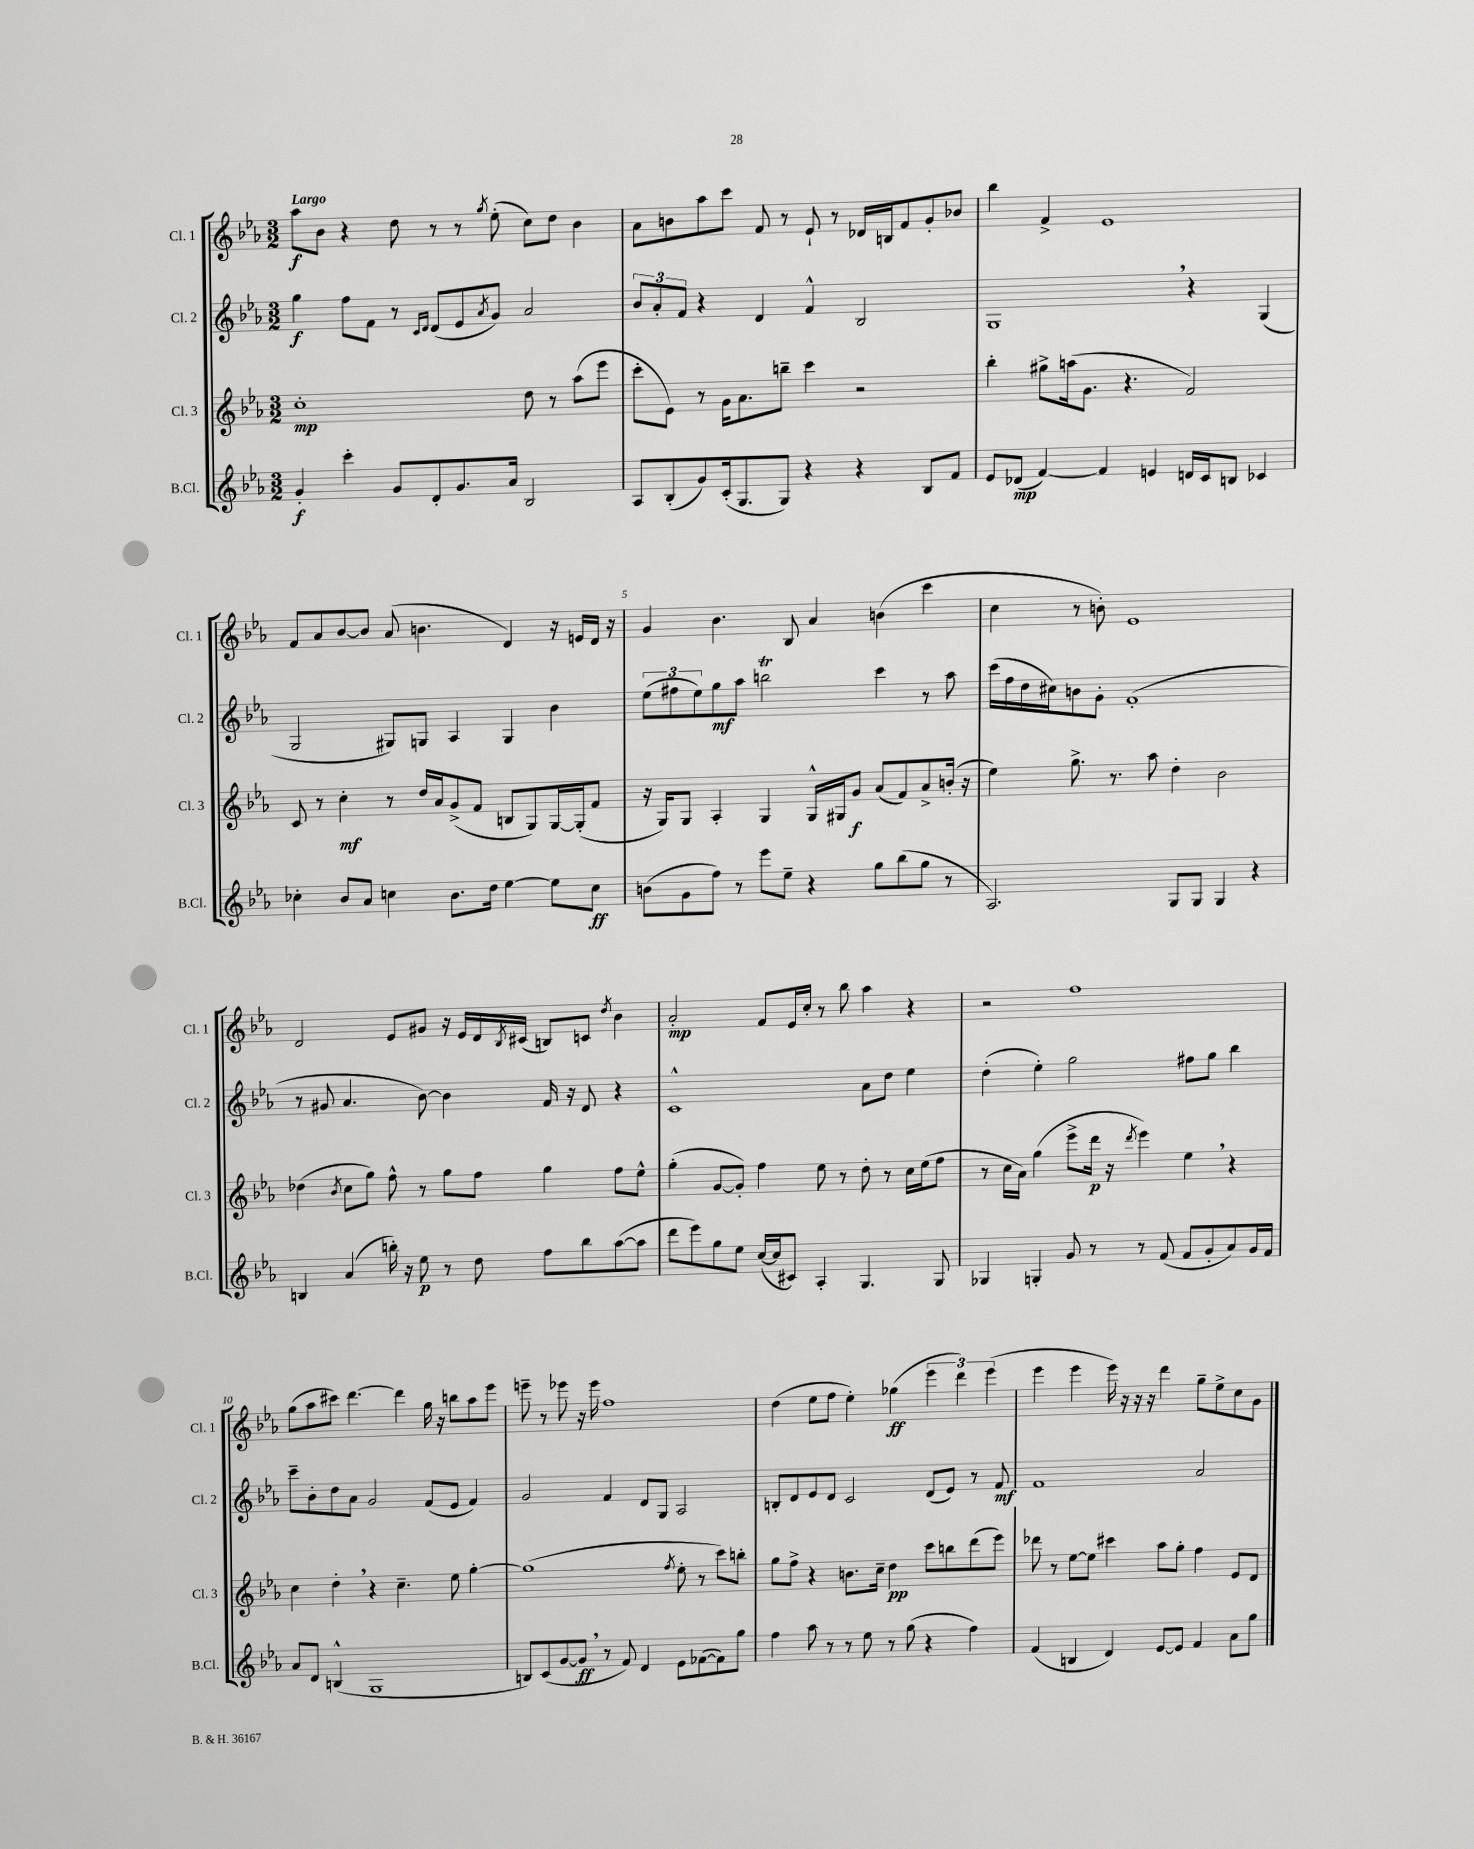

**kern	**dynam	**kern	**dynam	**kern	**dynam	**kern	**dynam
*part4	*part4	*part3	*part3	*part2	*part2	*part1	*part1
*staff4	*staff4	*staff3	*staff3	*staff2	*staff2	*staff1	*staff1
*I"B.Cl.	*	*I"Cl. 3	*	*I"Cl. 2	*	*I"Cl. 1	*
*I'B.Cl.	*	*I'Cl. 3	*	*I'Cl. 2	*	*I'Cl. 1	*
*clefG2	*	*clefG2	*	*clefG2	*	*clefG2	*
*k[b-e-a-]	*	*k[b-e-a-]	*	*k[b-e-a-]	*	*k[b-e-a-]	*
*M3/2	*	*M3/2	*	*M3/2	*	*M3/2	*
=1	=1	=1	=1	=1	=1	=1	=1
!	!	!	!	!	!	!LO:TX:a:B:t=Largo	!
4g'/	f	1cc'	mp	4gg\	f	8aa-\L	f
.	.	.	.	.	.	8b-\J	.
4ccc'\	.	.	.	8ff\L	.	4r	.
.	.	.	.	8f\J	.	.	.
8g/L	.	.	.	8r	.	8dd\	.
.	.	.	.	16qqc/LL	.	.	.
.	.	.	.	16qqd/JJ	.	.	.
8d'/	.	.	.	(8d/L	.	8r	.
8.g/	.	.	.	8e-/	.	8r	.
.	.	.	.	8qa-/	.	8qgg/	.
.	.	.	.	8g/J)	.	(8ee-'\	.
16a-/Jk	.	.	.	.	.	.	.
2B-/	.	8dd\	.	2a-/	.	8cc\L)	.
.	.	8r	.	.	.	8dd\J	.
.	.	(8aa-\L	.	.	.	4b-\	.
.	.	8eee-\J	.	.	.	.	.
=2	=2	=2	=2	=2	=2	=2	=2
8A-/L	.	8ccc'\L	.	12b-/L	.	8a-\L	.
.	.	.	.	12a-'/	.	.	.
(8B-'/	.	8e-\J)	.	.	.	8bn\	.
.	.	.	.	12f/J	.	.	.
8g/)	.	8r	.	4r	.	8aa-\	.
(16c'/k	.	16g\KL	.	.	.	8ccc\J	.
8.G/	.	8.a-\	.	.	.	.	.
.	.	.	.	4d/	.	8f/	.
8G/J)	.	8bbn~\J	.	.	.	8r	.
4r	.	4ccc\	.	4f^^/	.	8e-`/	.
.	.	.	.	.	.	8r	.
4r	.	2r	.	2B-/	.	16d-X/LL	.
.	.	.	.	.	.	16Bn/J	.
.	.	.	.	.	.	8f/	.
8B-/L	.	.	.	.	.	8g'/	.
8f/J	.	.	.	.	.	8b-X/J	.
=3	=3	=3	=3	=3	=3	=3	=3
8e-/L	.	4bb-'\	.	1G,	.	4bb-\	.
(8d-X/J	mp	.	.	.	.	.	.
[4f/)	.	8gg#X^\L	.	.	.	4f^/	.
.	.	(16aan\k	.	.	.	.	.
.	.	8.g\J	.	.	.	.	.
4f/]	.	.	.	.	.	1e-	.
.	.	4.r	.	.	.	.	.
4en/	.	.	.	.	.	.	.
16dn/LL	.	2f/)	.	4r	.	.	.
16c/J	.	.	.	.	.	.	.
8Bn/J	.	.	.	.	.	.	.
4c-X/	.	.	.	(4G/	.	.	.
!!LO:LB:g=z
=4	=4	=4	=4	=4	=4	=4	=4
4cc-X'\	.	8c/	.	2G/	.	8f/L	.
.	.	8r	.	.	.	8a-/	.
8b-/L	.	4cc'\	mf	.	.	[8b-/	.
8a-/J	.	.	.	.	.	8b-/J]	.
4ccn\	.	8r	.	8G#X/L)	.	(8a-/	.
.	.	16dd/LL	.	8Gn/J	.	4.bn\	.
.	.	16a-/J	.	.	.	.	.
8.b-\L	.	(8g^/	.	4A-/	.	.	.
.	.	8f/J	.	.	.	.	.
16dd\Jk	.	.	.	.	.	.	.
[4ee-\	.	8Bn/L	.	4G/	.	4d/)	.
.	.	8G/)	.	.	.	.	.
8ee-\L]	.	[16G/L	.	4b-\	.	16r	.
.	.	(16G'/J]	.	.	.	16en/LL	.
8cc\J	ff	8f/J	.	.	.	16d/JJ	.
.	.	.	.	.	.	16r	.
=5	=5	=5	=5	=5	=5	=5	=5
(8bn\L	.	16r	.	(12ee-\L	.	4g/	.
.	.	16G/KL)	.	.	.	.	.
.	.	.	.	12ff#X\	.	.	.
8g\	.	8G/J	.	.	.	.	.
.	.	.	.	12ee-\)	.	.	.
8ff\J)	.	4A-'/	.	8gg\	mf	4.b-\	.
8r	.	.	.	8aa-\J	.	.	.
8eee-\L	.	4G/	.	2bbnt\	.	.	.
8ee-~\J	.	.	.	.	.	8B-/	.
4r	.	16G^^/LL	.	.	.	4a-/	.
.	.	16G#X/J	.	.	.	.	.
.	.	8g/J	f	.	.	.	.
8gg\L	.	(8a-/L	.	4ccc\	.	(4bn\	.
(8bb-\	.	8f/)	.	.	.	.	.
8gg\J	.	8a-^/	.	8r	.	4ccc\	.
8r	.	(16bn'/Jk	.	8aa-\	.	.	.
.	.	16r	.	.	.	.	.
=6	=6	=6	=6	=6	=6	=6	=6
2.A-/)	.	4ee-\)	.	(16ccc\LL	.	4cc\	.
.	.	.	.	16ff\	.	.	.
.	.	.	.	16dd\	.	.	.
.	.	.	.	16cc#X\J)	.	.	.
.	.	8.gg^\	.	8bn\	.	8r	.
.	.	.	.	8g'\J	.	8bn'\)	.
.	.	8.r	.	.	.	.	.
.	.	.	.	(1f'	.	1e-	.
.	.	8aa-\	.	.	.	.	.
8G/L	.	4dd'\	.	.	.	.	.
8G/J	.	.	.	.	.	.	.
4G/	.	2b-\	.	.	.	.	.
4r	.	.	.	.	.	.	.
!!LO:LB:g=z
=7	=7	=7	=7	=7	=7	=7	=7
4Bn/	.	(4dd-X\	.	8r	.	2d/	.
.	.	.	.	8g#X/	.	.	.
.	.	8qb-/	.	.	.	.	.
(4a-/	.	8cc\L	.	4.a-/	.	.	.
.	.	8gg\J)	.	.	.	.	.
16bbn'\)	.	8ff^^\	.	.	.	8e-/L	.
16r	.	.	.	.	.	.	.
8ee-\	p	8r	.	[8b-\)	.	8g#X/J	.
8r	.	8gg\L	.	4b-\]	.	16r	.
.	.	.	.	.	.	16e-/LL	.
8dd\	.	8ff\J	.	.	.	16d/	.
.	.	.	.	.	.	8qB-/	.
.	.	.	.	.	.	(16c#X/JJ	.
8ff\L	.	4gg\	.	16f/	.	8Bn/L)	.
.	.	.	.	16r	.	.	.
8bb\	.	.	.	8d/	.	8cn/J	.
.	.	.	.	.	.	8qdd/	.
([8aa-\	.	8ff\L	.	4r	.	4b-\	.
8aa-\J]	.	8ee-^^\J	.	.	.	.	.
=8	=8	=8	=8	=8	=8	=8	=8
8ddd\L	.	(4gg'\	.	1c^^	.	2a-'/	mp
8eee-\)	.	.	.	.	.	.	.
8gg\	.	[8g/L	.	.	.	.	.
8ee-\J	.	8g'/J])	.	.	.	.	.
([16cc/LL	.	4ff\	.	.	.	8f/L	.
16cc/J]	.	.	.	.	.	.	.
8c#X/J)	.	.	.	.	.	16e-/L	.
.	.	.	.	.	.	16cc'/JJ	.
4A-'/	.	8ee-\	.	.	.	8r	.
.	.	8r	.	.	.	8bb-\	.
4.G/	.	8dd'\	.	8a-\L	.	4aa-\	.
.	.	8r	.	8dd\J	.	.	.
.	.	16cc\LL	.	4ee-\	.	4r	.
.	.	(16ee-\J	.	.	.	.	.
8G/	.	8ff\J	.	.	.	.	.
=9	=9	=9	=9	=9	=9	=9	=9
4G-X/	.	8r	.	(4dd'\	.	2r	.
.	.	16cc\LL	.	.	.	.	.
.	.	16a-\JJ)	.	.	.	.	.
4Gn'/	.	(4gg\	.	4ee-'\)	.	.	.
8g/	.	8eee-^\L	.	2gg\	.	1ff	.
8r	.	16ddd\Jk	p	.	.	.	.
.	.	16r	.	.	.	.	.
.	.	8qddd/	.	.	.	.	.
8r	.	4eee-\)	.	.	.	.	.
(8f/	.	.	.	.	.	.	.
8f/L	.	4ee-,\	.	8ff#X\L	.	.	.
8g'/	.	.	.	8gg\J	.	.	.
8a-/)	.	4r	.	4bb-\	.	.	.
16g/L	.	.	.	.	.	.	.
16f/JJ	.	.	.	.	.	.	.
!!LO:LB:g=z
=10	=10	=10	=10	=10	=10	=10	=10
8a-/L	.	4cc\	.	8ccc~\L	.	(8gg\L	.
8d/J	.	.	.	8b-'\	.	8aa-\	.
(4Bn^^/	.	4dd',\	.	8dd\	.	8ccc#X\J)	.
.	.	.	.	8a-\J	.	[4.ddd\	.
1G	.	4r	.	2g/	.	.	.
.	.	4.cc~\	.	.	.	4ddd\]	.
.	.	.	.	(8f/L	.	16gg\	.
.	.	.	.	.	.	16r	.
.	.	8ee-\	.	8e-/J	.	8bbn\L	.
.	.	[4gg'\	.	4f/)	.	8aa-\	.
.	.	.	.	.	.	8eee-\J	.
=11	=11	=11	=11	=11	=11	=11	=11
8Bn/L)	.	(1gg]	.	2g/	.	8eeen~\	.
(8c/	.	.	.	.	.	8r	.
[8g/	.	.	.	.	.	8eee-X\	.
8g,/J]	ff	.	.	.	.	16r	.
.	.	.	.	.	.	16eee-\	.
8r	.	.	.	4f/	.	1ff	.
8f/)	.	.	.	.	.	.	.
4d/	.	.	.	8d/L	.	.	.
.	.	.	.	8G/J	.	.	.
.	.	8qff/	.	.	.	.	.
8e-\L	.	8ee-'\	.	2A-/	.	.	.
([8f-X\	.	8r	.	.	.	.	.
8f-\])	.	8ccc\L)	.	.	.	.	.
8gg\J	.	8bbn'\J	.	.	.	.	.
=12	=12	=12	=12	=12	=12	=12	=12
4ff\	.	8gg\L	.	8Bn'/L	.	(4dd\	.
.	.	8ff^\J	.	8d/	.	.	.
8aa-\	.	4r	.	8e-/	.	8ee-\L	.
8r	.	.	.	8d/J	.	8ff\J	.
8r	.	8.bn\L	.	2c/	.	4ee-'\)	.
8ee-\	.	.	.	.	.	.	.
.	.	16cc~\Jk	.	.	.	.	.
8r	.	4dd\	pp	.	.	(4gg-X\	ff
(8gg\	.	.	.	.	.	.	.
4r	.	8ccc\L	.	(8d/L	.	6eee-\	.
.	.	8bbn\	.	8e-/J)	.	.	.
.	.	.	.	.	.	6ddd\)	.
4ff\)	.	(8ddd\	.	8r	.	.	.
.	.	.	.	.	.	(6eee-\	.
.	.	8eee-\J)	.	8f/	mf	.	.
=13	=13	=13	=13	=13	=13	=13	=13
(4f/	.	8ddd-X\	.	1f	.	4eee-\	.
.	.	8r	.	.	.	.	.
4Bn/	.	[8ee-\L	.	.	.	4eee-\	.
.	.	8ee-\J]	.	.	.	.	.
4d/)	.	4ccc#X\	.	.	.	16eee-\)	.
.	.	.	.	.	.	16r	.
.	.	.	.	.	.	16r	.
.	.	.	.	.	.	16r	.
[8e-/L	.	8aa-\L	.	.	.	4ddd\	.
8e-/J]	.	8gg'\J	.	.	.	.	.
4f/	.	4ff\	.	2a-/	.	8gg~\L	.
.	.	.	.	.	.	8ee-^\	.
8a-\L	.	8e-/L	.	.	.	8cc\	.
8gg\J	.	8d/J	.	.	.	8g\J	.
==	==	==	==	==	==	==	==
*-	*-	*-	*-	*-	*-	*-	*-
